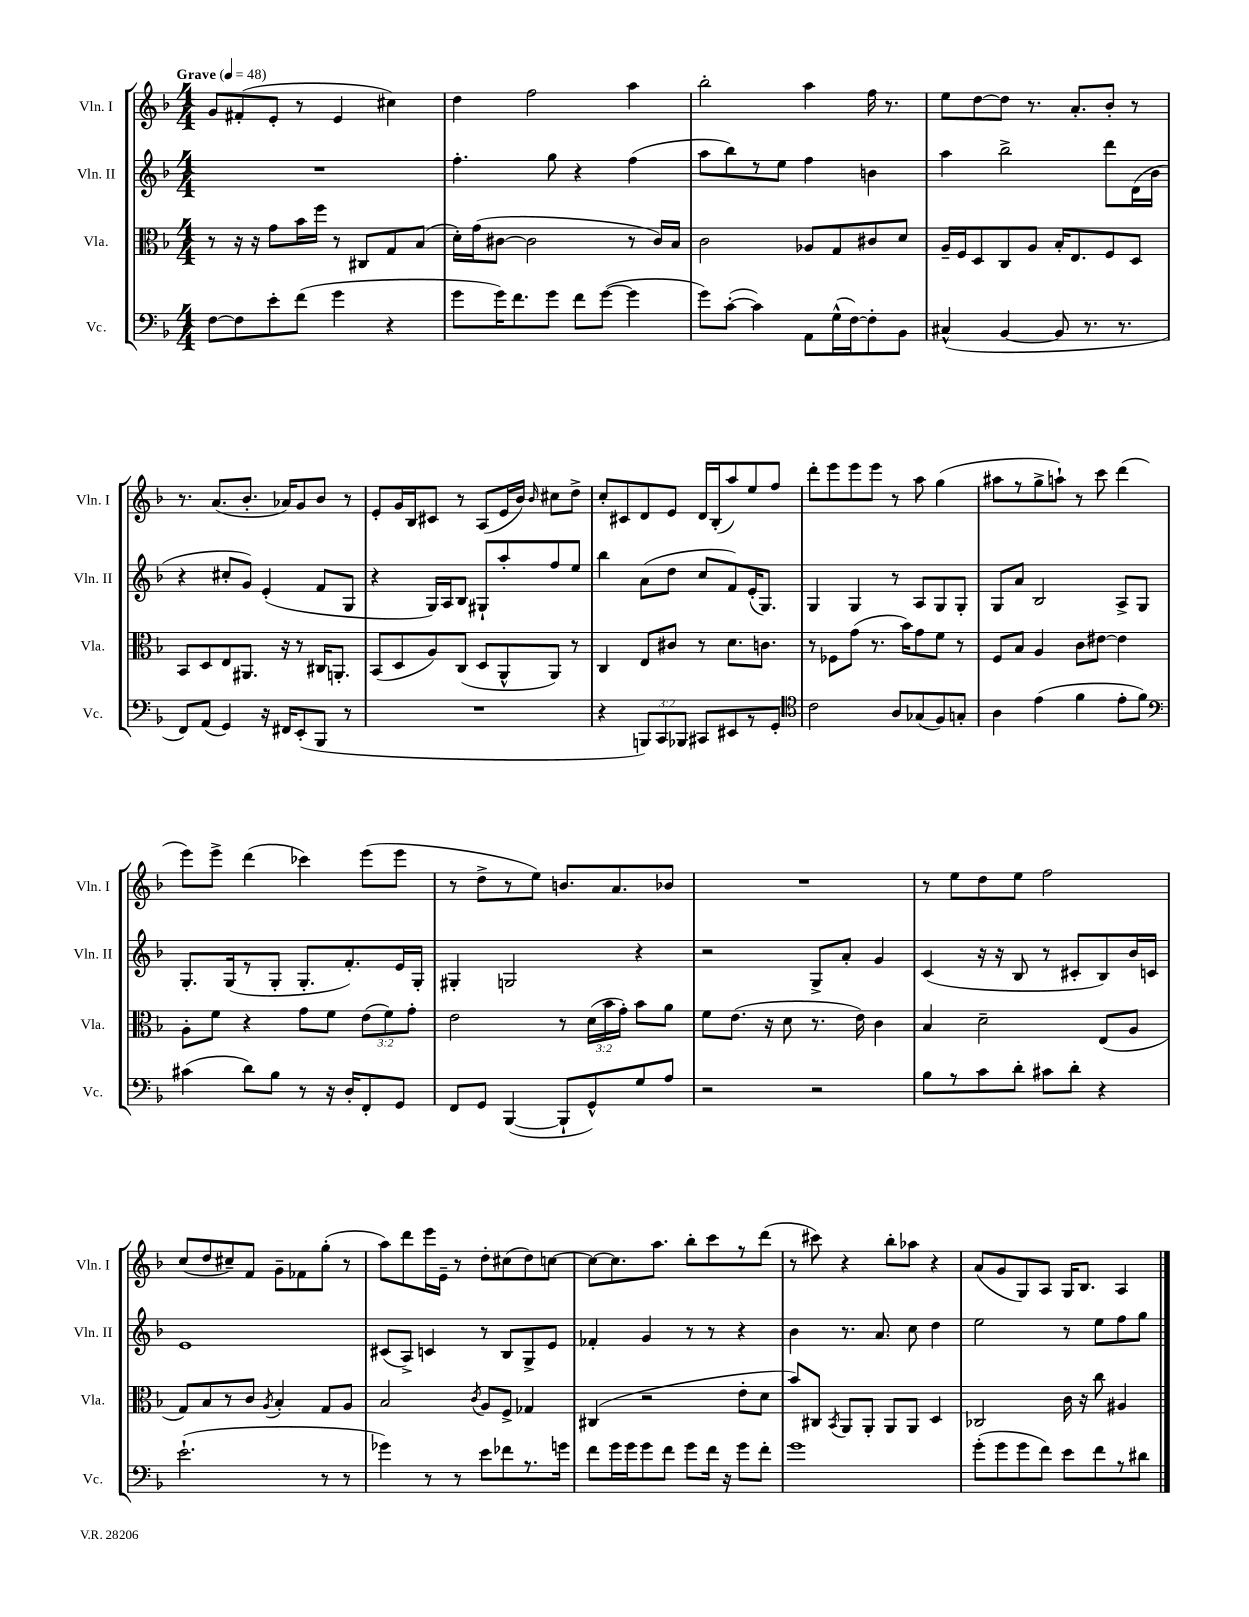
<<
\new StaffGroup <<
\new Staff = "s0" \with { instrumentName = "Vln. I" shortInstrumentName = "Vln. I" } {
    \clef treble \key f \major \numericTimeSignature \time 4/4 \tempo "Grave" 4 = 48
    \autoBeamOff g'8[ fis'8-.( e'8]-. r8 e'4 cis''4) |
    d''4 f''2 a''4 |
    bes''2-. a''4 f''16 r8. |
    e''8[ d''8~ d''8] r8. a'8.[-. bes'8]-. r8 |
    r8. a'8.[( bes'8.]-. aes'16[) g'8 bes'8] r8 |
    e'8[-. g'16 bes16 cis'8] r8 a8[( e'16 bes'16]) \grace { bes'16 } cis''8[ d''8]-> |
    c''8[-. cis'8 d'8 e'8] d'16[ bes16-.( a''8) e''8 f''8] |
    d'''8[-. e'''8 e'''8 e'''8] r8 a''8 g''4( |
    ais''8[ r8 g''8-> a''8]-!) r8 c'''8 d'''4( |
    e'''8[) e'''8]-> d'''4( ces'''4) e'''8[( e'''8] |
    r8 d''8[-> r8 e''8]) b'8.[ a'8. bes'8] |
    R1 |
    r8 e''8[ d''8 e''8] f''2 |
    c''8[( d''8 cis''8--) f'8] g'8[-- fes'8 g''8]-.( r8 |
    a''8[) d'''8 e'''16 e'16]-- r8 d''8[-. cis''8( d''8) c''8]~ |
    c''8[~ c''8. a''8.] bes''8[-. c'''8 r8 d'''8]( |
    r8 cis'''8) r4 bes''8[-. aes''8] r4 |
    a'8[( g'8 g8) a8] g16[ bes8.] a4 \bar "|." |
}
\new Staff = "s1" \with { instrumentName = "Vln. II" shortInstrumentName = "Vln. II" } {
    \clef treble \key f \major \numericTimeSignature \time 4/4
    \autoBeamOff R1 |
    f''4.-. g''8 r4 f''4( |
    a''8[ bes''8) r8 e''8] f''4 b'4 |
    a''4 bes''2-> d'''8[ d'16( bes'16] |
    r4 cis''8[-. g'8]) e'4-.( f'8[ g8] |
    r4 g16[) a16 bes8] gis8[-! a''8-. f''8 e''8] |
    bes''4 a'8[( d''8] c''8[ f'8) e'16-.( g8.]) |
    g4 g4 r8 a8[ g8 g8]-. |
    g8[ a'8] bes2 a8[-> g8] |
    g8.[-. g16( r8 g8]-. g8.[-. f'8.-.) e'16 g16]-. |
    gis4-. g2 r4 |
    r2 g8[-> a'8]-. g'4 |
    c'4( r16 r16 bes8 r8 cis'8[-. bes8) bes'16 c'16] |
    e'1 |
    cis'8[( a8]->) c'4 r8 bes8[ g8-> e'8] |
    fes'4-. g'4 r8 r8 r4 |
    bes'4 r8. a'8. c''8 d''4 |
    e''2 r8 e''8[ f''8 g''8] \bar "|." |
}
\new Staff = "s2" \with { instrumentName = "Vla." shortInstrumentName = "Vla." } {
    \clef alto \key f \major \numericTimeSignature \time 4/4 \override Staff.TupletNumber.text = #tuplet-number::calc-fraction-text
    \autoBeamOff r8 r16 r16 g'8[ bes'16 f''16] r8 cis8[ g8 bes8]( |
    d'16[-.) g'16( cis'8]~ cis'2 r8 cis'16[) bes16] |
    c'2 aes8[ g8 cis'8 d'8] |
    a16[-- f16 d8 c8 a8] bes16[-. e8. f8 d8] |
    bes,8[ d8 e8 ais,8.] r16 r8 cis16[ a,8.]-. |
    bes,8[( d8 a8) c8]( d8[ a,8-^ a,8]) r8 |
    c4 e8[ cis'8] r8 d'8.[ c'8.] |
    r8 fes8[ g'8]( r8. bes'16[) g'8 f'8] r8 |
    f8[ bes8] a4 c'8[ eis'8]~ eis'4 |
    a8[-. f'8] r4 g'8[ f'8] \tuplet 3/2 { e'8[( f'8) g'8]-. } |
    e'2 r8 \tuplet 3/2 { d'16[( bes'16 g'16]-.) } bes'8[ a'8] |
    f'8[ e'8.]( r16 d'8 r8. e'16) c'4 |
    bes4 d'2-- e8[( a8] |
    g8[) bes8 r8 c'8] \acciaccatura { a8 } bes4-. g8[ a8] |
    bes2 \acciaccatura { c'8 } a8[ f8]-> ges4 |
    cis4( r2 e'8[-. d'8] |
    bes'8[) cis8] \acciaccatura { bes,8 } a,8[ a,8]-. a,8[ a,8] d4 |
    ces2 c'16 r16 c''8 ais4 \bar "|." |
}
\new Staff = "s3" \with { instrumentName = "Vc." shortInstrumentName = "Vc." } {
    \clef bass \key f \major \numericTimeSignature \time 4/4 \override Staff.TupletNumber.text = #tuplet-number::calc-fraction-text
    \autoBeamOff f8[~ f8 e'8-. f'8]( g'4 r4 |
    g'8[ g'16) f'8. g'8] f'8[ g'8]~( g'4 |
    g'8[) c'8]~-.( c'4) a,8[ g16-^( f16~) f8-. bes,8] |
    cis4-^( bes,4~ bes,8 r8. r8. |
    f,8[) a,8]( g,4) r16 fis,16[ e,8-.( bes,,8] r8 |
    R1 |
    r4 \tuplet 3/2 { b,,8[) c,8 bes,,8] } cis,8[ eis,8 r8 g,8]-. |
    \clef tenor c'2 a8[ ges8( f8) g8]-. |
    a4 e'4( f'4 e'8[-. f'8]) |
    \clef bass cis'4( d'8[) bes8] r8 r16 d16[-. f,8-. g,8] |
    f,8[ g,8] bes,,4~( bes,,8[-! g,8-^) g8 a8] |
    r2 r2 |
    bes8[ r8 c'8 d'8]-. cis'8[ d'8]-. r4 |
    e'2.-!( r8 r8 |
    ges'4) r8 r8 e'8[ fes'8 r8. g'16] |
    f'8[ g'16 g'16 g'8 f'8] g'8[ f'16] r16 g'8[ f'8]-. |
    g'1 |
    g'8[-.( g'8 g'8 f'8]) e'8[ f'8 r8 dis'8] \bar "|." |
}
>>
>>
\layout { \context { \Score \remove "Bar_number_engraver" } }
